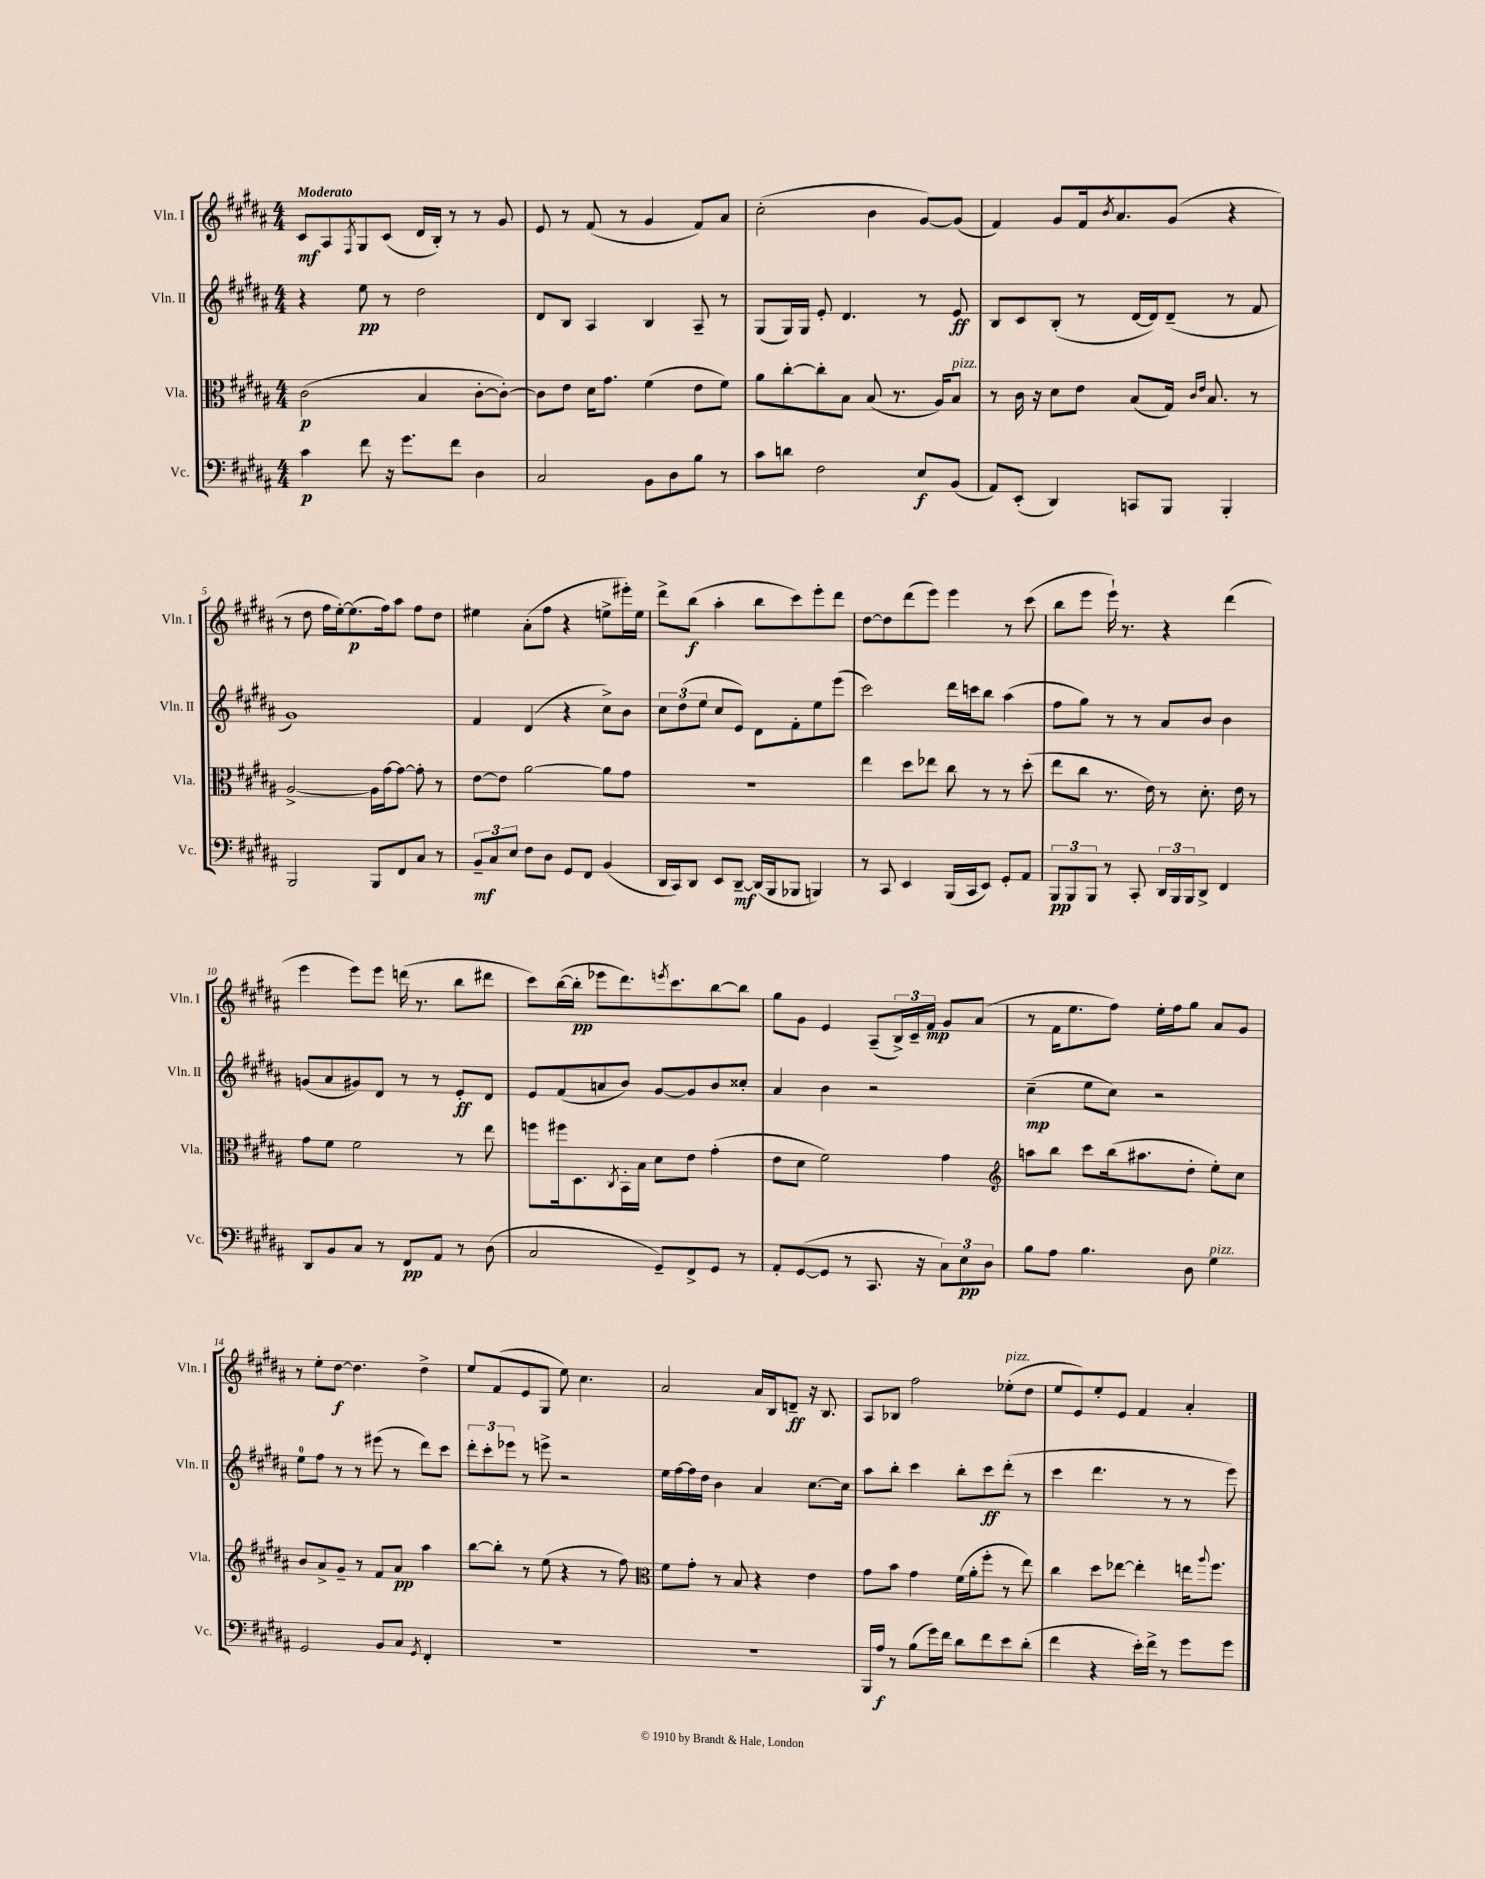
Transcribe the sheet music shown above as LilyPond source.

<<
\new StaffGroup <<
\new Staff = "s0" \with { instrumentName = "Vln. I" shortInstrumentName = "Vln. I" } {
    \clef treble \key b \major \numericTimeSignature \time 4/4 \tempo "Moderato"
    cis'8\mf ais8 \acciaccatura { fis8 } gis8 cis'8( dis'16 b16-.) r8 r8 gis'8 |
    e'8 r8 fis'8( r8 gis'4 fis'8) ais'8 |
    cis''2-.( b'4 gis'8~) gis'8( |
    fis'4) gis'8 fis'16 \acciaccatura { b'8 } ais'8. gis'8( r4 |
    r8 dis''8 fis''16 e''16~-.) e''8.\p( fis''16) ais''8 fis''8 dis''8 |
    eis''4 ais'8-.( fis''8 r4 e''8-> eis'''16-.) e''16 |
    dis'''8-> b''8\f( ais''4-. b''8 cis'''8) e'''8-. dis'''8 |
    dis''8~ dis''8 dis'''8( e'''8) e'''4 r8 cis'''8( |
    b''8 e'''8 e'''16-!) r8. r4 dis'''4( |
    e'''4 e'''8) e'''8 d'''16( r8. b''8 dis'''8 |
    cis'''8) b''16~( b''16-.\pp ees'''8 dis'''8.) \acciaccatura { e'''8 } cis'''8. b''8~ b''8 |
    gis''8 gis'8 e'4 ais8--( \tuplet 3/2 { b16->) cis'16-- fis'16\mp } gis'8 ais'8( |
    r8 fis'16 e''8. fis''8) e''16-. fis''16 gis''8 ais'8 gis'8 |
    r8 e''8-. dis''8~\f dis''4. dis''4-> |
    e''8 fis'8( e'8 gis8 e''8) cis''4. |
    ais'2 ais'16 b16 d'8--\ff r16 b8. |
    ais8 bes8 fis''2 ees''8-.^\markup { \italic "pizz." }( dis''8 |
    e''8 e'8) e''8-. e'8 fis'4 ais'4-. \bar "|." |
}
\new Staff = "s1" \with { instrumentName = "Vln. II" shortInstrumentName = "Vln. II" } {
    \clef treble \key b \major \numericTimeSignature \time 4/4
    r4 e''8\pp r8 dis''2 |
    dis'8 b8 ais4 b4 ais8-- r8 |
    gis8( gis16) gis16 e'8-. dis'4. r8 e'8\ff |
    b8 cis'8 b8-.( r8 dis'16~ dis'16) dis'8--( r8 fis'8 |
    gis'1) |
    fis'4 dis'4( r4 cis''8->) b'8 |
    \tuplet 3/2 { cis''8 dis''8( e''8 } cis''8 e'8) dis'8 fis'8-. e''8 e'''8( |
    cis'''2) dis'''16 c'''16 b''8 ais''4( |
    fis''8 gis''8) r8 r8 ais'8 b'8 b'4 |
    g'8( ais'8 gis'8) dis'8 r8 r8 e'8-.\ff dis'8 |
    e'8 fis'8( a'8 b'8) gis'8~ gis'8 b'8 cisis''8-. |
    ais'4 b'4 r2 |
    cis''4--\mp( e''8 cis''8) r2 |
    e''8-0 fis''8 r8 r8 eis'''8( r8 dis'''8) cis'''8 |
    \tuplet 3/2 { dis'''8-. cis'''8-. ees'''8 } r8 e'''8-> r2 |
    e''16 fis''16~ fis''16 dis''16 b'4 ais'4 cis''8.~ cis''16 |
    ais''8 b''8-. cis'''4 b''8-. cis'''8\ff dis'''8-.( r8 |
    cis'''4 dis'''4. r8 r8 e'''8) \bar "|." |
}
\new Staff = "s2" \with { instrumentName = "Vla." shortInstrumentName = "Vla." } {
    \clef alto \key b \major \numericTimeSignature \time 4/4
    cis'2\p( b4 cis'8~-. cis'8~-.) |
    cis'8 e'8 dis'16 gis'8. fis'4( e'8 fis'8) |
    ais'8 cis''8~-. cis''8-. b8 b8( r8. ais16) b8^\markup { \italic "pizz." } |
    r8 cis'16 r16 dis'8 e'8 b8( gis16) \grace { cis'16 e'16 } b8. r8 |
    ais2~-> ais16 gis'16~ gis'8~ gis'8-. r8 |
    e'8~ e'8 ais'2~ ais'8 gis'8 |
    R1 |
    e''4 dis''8 ees''8 cis''8 r8 r8 dis''8-.( |
    e''8 cis''8 r8. e'16) r8 dis'8.-. e'16 r8 |
    gis'8 fis'8 fis'2 r8 e''8 |
    f''8 fis''16 dis8. \acciaccatura { cis8 } b,16-. b16 dis'8 e'8 gis'4-.( |
    e'8 dis'8 fis'2) gis'4 |
    \clef treble a''8 b''8 cis'''8 b''16( ais''8. dis''8-. e''8-.) cis''8 |
    b'8 ais'8-> gis'8-- r8 fis'8 ais'8\pp ais''4 |
    b''8~ b''8-. r8 e''8( r4 r8 fis''8) |
    \clef alto fis'8 gis'8-. r8 b8 r4 e'4 |
    gis'8 b'8 gis'4 fis'16( ais'16-. fis''8-. r8 e''8) |
    cis''4 dis''8 ees''8~ ees''4-. e''16 \appoggiatura { ais''8 } fis''8. \bar "|." |
}
\new Staff = "s3" \with { instrumentName = "Vc." shortInstrumentName = "Vc." } {
    \clef bass \key b \major \numericTimeSignature \time 4/4
    cis'4\p fis'8 r16 gis'8. fis'8 dis4 |
    cis2 b,8 dis8 b8 r8 |
    cis'8 d'8 fis2 e8\f b,8( |
    ais,8) e,8-.( dis,4) c,8 b,,8 b,,4-. |
    b,,2 b,,8 fis,8 cis8 r8 |
    \tuplet 3/2 { b,8--\mf cis8 e8 } fis8 dis8 gis,8 fis,8 b,4( |
    dis,16 cis,16) dis,8 e,8 dis,8~--\mf dis,16( b,,16 bes,,8 b,,4) |
    r8 cis,8 e,4 b,,16( cis,16 e,8) gis,8-. ais,8 |
    \tuplet 3/2 { b,,8\pp b,,8 b,,8 } r8 cis,8-. \tuplet 3/2 { dis,16 b,,16 b,,16 } dis,8-> fis,4 |
    dis,8 b,8 cis8 r8 fis,8\pp ais,8 r8 dis8( |
    cis2 gis,8--) fis,8-> gis,8 r8 |
    ais,8-. gis,8~( gis,8 r8 cis,8. r16 \tuplet 3/2 { cis8) e8\pp dis8 } |
    b8 ais8 b4. dis8 gis4^\markup { \italic "pizz." } |
    gis,2 b,8 cis8 \acciaccatura { gis,8 } fis,4-. |
    R1 |
    R1 |
    b,,16 ais16\f r8 b8( gis'16) fis'16 dis'8 fis'8 e'8 dis'8-.( |
    fis'4 r4 e'16-.) fis'16-> r8 gis'8 gis'8 \bar "|." |
}
>>
>>
